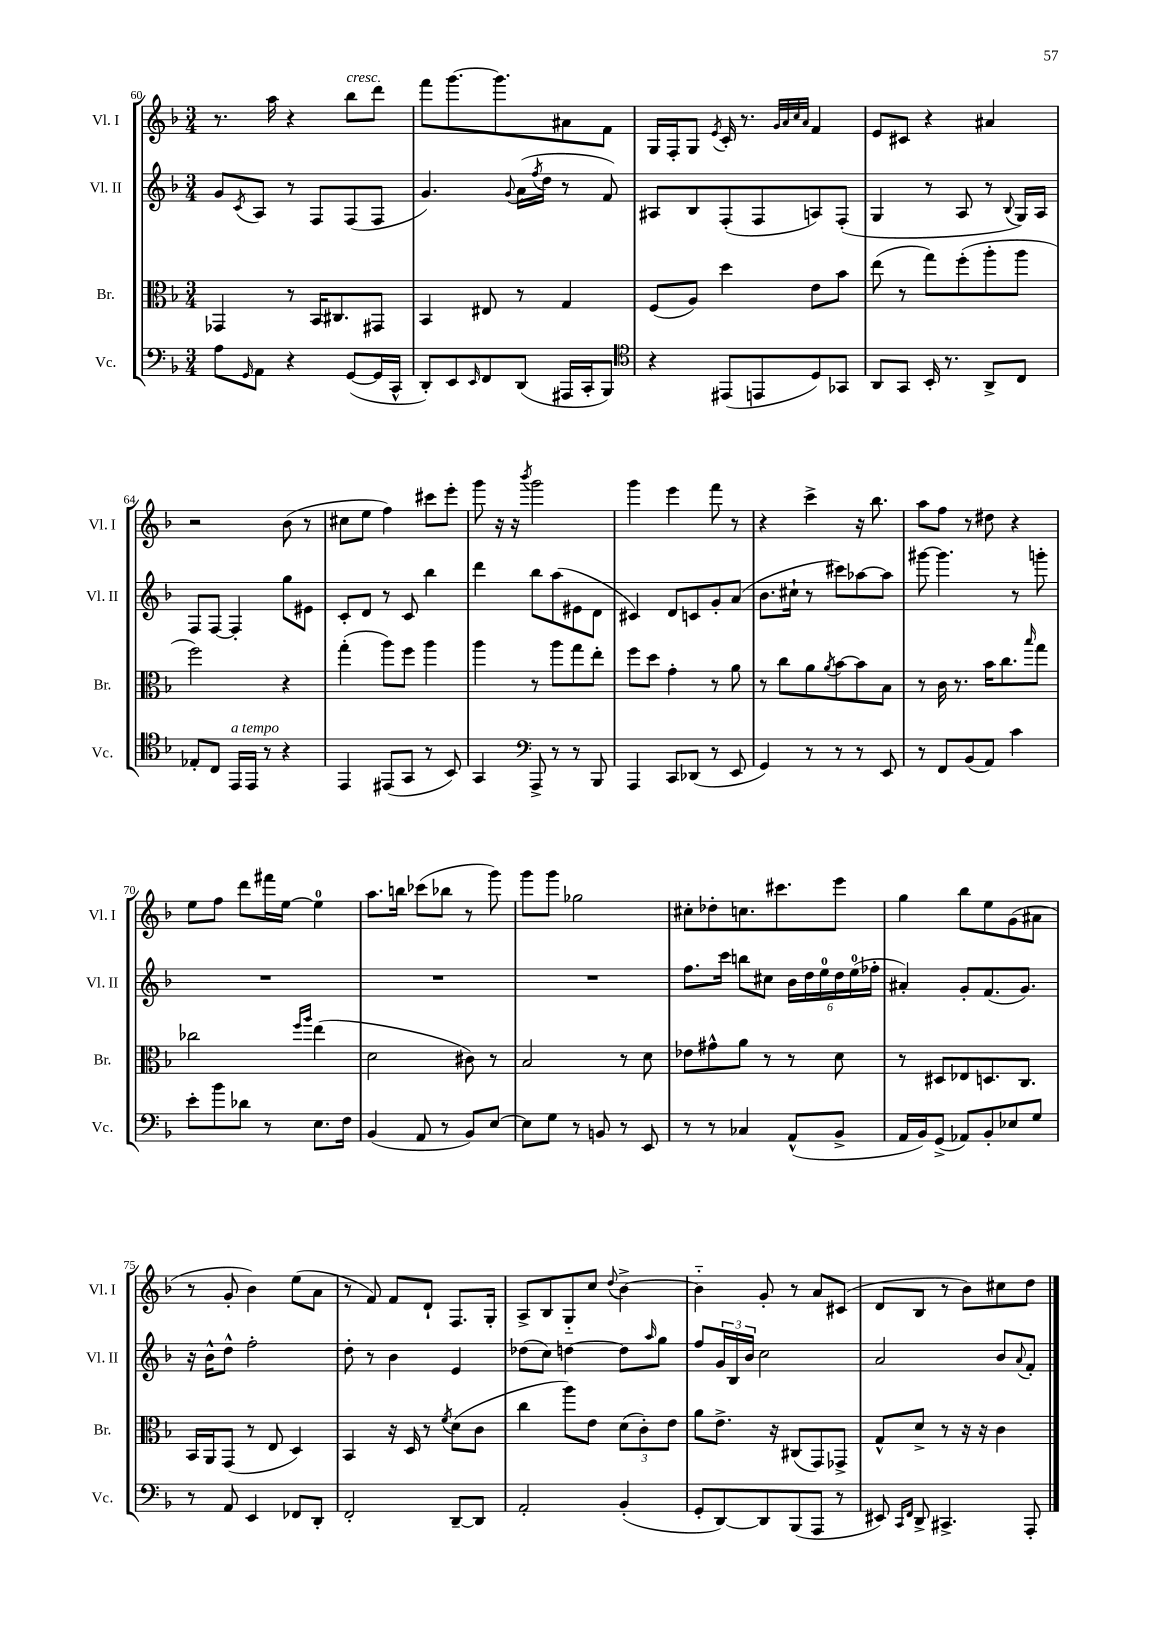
<<
\new StaffGroup <<
\new Staff = "s0" \with { instrumentName = "Vl. I" shortInstrumentName = "Vl. I" } {
    \clef treble \key f \major \numericTimeSignature \time 3/4
    r8. a''16 r4 bes''8^\markup { \italic "cresc." } d'''8 |
    f'''8 g'''8.~ g'''8. ais'8 f'8 |
    g16 f16-. g8 \acciaccatura { e'8 } c'16-. r8. \grace { g'32 a'32 c''32 a'32 } f'4 |
    e'8 cis'8 r4 ais'4 |
    r2 bes'8( r8 |
    cis''8 e''8 f''4) cis'''8 e'''8-. |
    g'''8 r16 r16 \acciaccatura { bes'''8 } g'''2 |
    g'''4 e'''4 f'''8 r8 |
    r4 c'''4-> r16 bes''8. |
    a''8 f''8 r8 dis''8 r4 |
    e''8 f''8 d'''8 fis'''16 e''16~ e''4-0 |
    a''8. b''16 ces'''8( bes''8 r8 g'''8) |
    g'''8 g'''8 ges''2 |
    cis''8-. des''8-. c''8. cis'''8. e'''8 |
    g''4 bes''8 e''8 g'8( ais'8 |
    r8 g'8-. bes'4) e''8( a'8 |
    r8 f'8) f'8 d'8-! f8. g16-. |
    a8-> bes8 g8-_ c''8 \appoggiatura { d''8 } bes'4~-> |
    bes'4-_ g'8-. r8 a'8 cis'8( |
    d'8 bes8 r8 bes'8) cis''8 d''8 \bar "|." |
}
\new Staff = "s1" \with { instrumentName = "Vl. II" shortInstrumentName = "Vl. II" } {
    \clef treble \key f \major \numericTimeSignature \time 3/4
    g'8 \acciaccatura { c'8 } a8 r8 f8 f8( f8 |
    g'4.) \appoggiatura { g'8 } a'16( \acciaccatura { f''8 } d''16 r8 f'8) |
    ais8 bes8 f8-.( f8 a8) f8-.( |
    g4 r8 a8 r8 \appoggiatura { bes8 } g16) a16 |
    f8 f8~ f4-. g''8 eis'8 |
    c'8-. d'8 r8 c'8 bes''4 |
    d'''4 bes''8 a''8( eis'8 d'8 |
    cis'4) d'8 c'8 g'8-. a'8( |
    bes'8. cis''16-! r8 cis'''8) aes''8~ aes''8 |
    gis'''8~ gis'''4. r8 g'''8-. |
    R2. |
    R2. |
    R2. |
    f''8. c'''16 b''8 cis''8 \tuplet 6/4 { bes'16 d''16 e''16-0 d''16 e''16-0( fes''16-. } |
    ais'4-.) g'8-. f'8.( g'8.) |
    r16 bes'16-^ d''8-^ f''2-. |
    d''8-. r8 bes'4 e'4 |
    des''8( c''8) d''4~ d''8 \grace { a''16 } g''8 |
    f''8 \tuplet 3/2 { g'16 bes16 bes'16 } c''2 |
    a'2 bes'8 \appoggiatura { a'8 } f'8-. \bar "|." |
}
\new Staff = "s2" \with { instrumentName = "Br." shortInstrumentName = "Br." } {
    \clef alto \key f \major \numericTimeSignature \time 3/4
    ges,4 r8 bes,16 cis8. gis,8 |
    bes,4 eis8 r8 g4 |
    f8( a8) d''4 e'8 bes'8 |
    e''8( r8 g''8) f''8-.( a''8-. a''8 |
    f''2) r4 |
    g''4-.( a''8) f''8 a''4 |
    a''4 r8 a''8 g''8 e''8-. |
    f''8 d''8 g'4-. r8 a'8 |
    r8 c''8 a'8 \acciaccatura { a'8 } bes'8~ bes'8 bes8 |
    r8 c'16 r8. bes'16 c''8. \grace { bes''16 } g''8 |
    ces''2 \grace { f''16 a''16 } e''4( |
    d'2 cis'8) r8 |
    bes2 r8 d'8 |
    ees'8 gis'8-^ a'8 r8 r8 d'8 |
    r8 dis8 ees8 d8. c8. |
    bes,16 a,16 g,8( r8 e8 d4) |
    bes,4 r16 d16 r8 \acciaccatura { f'8 } d'8( c'8 |
    c''4 a''8) e'8 \tuplet 3/2 { d'8( c'8-.) e'8 } |
    a'8 e'8.-> r16 cis8( g,8) ges,8-> |
    g8-^ d'8-> r8 r16 r16 c'4 \bar "|." |
}
\new Staff = "s3" \with { instrumentName = "Vc." shortInstrumentName = "Vc." } {
    \clef bass \key f \major \numericTimeSignature \time 3/4
    a8 \grace { g,16 } a,8 r4 g,8~( g,16 c,16-^ |
    d,8-.) e,8 \grace { e,16 } f,8 d,8( ais,,16 c,16-. bes,,8) |
    \clef tenor r4 eis,8( e,8 d8) ges,8 |
    a,8 g,8 bes,16-. r8. a,8-> c8 |
    ees8-. c8 e,16^\markup { \italic "a tempo" } e,16 r8 r4 |
    e,4 eis,8( g,8 r8 bes,8) |
    g,4 \clef bass a,,8-> r8 r8 bes,,8 |
    a,,4 c,8 des,8( r8 e,8 |
    g,4) r8 r8 r8 e,8 |
    r8 f,8 bes,8( a,8) c'4 |
    e'8-. bes'8 des'8 r8 e8. f16 |
    bes,4( a,8 r8 bes,8) e8~ |
    e8 g8 r8 b,8 r8 e,8 |
    r8 r8 ces4 a,8-^( bes,8-> |
    a,16 bes,16) g,8->( aes,8) bes,8-. ees8 g8 |
    r8 a,8 e,4 fes,8 d,8-. |
    f,2-. d,8~-- d,8 |
    a,2-. bes,4-.( |
    g,8-. d,8~) d,8 bes,,8( a,,8 r8 |
    eis,8) \grace { c,16 f,16 } d,8-> cis,4.-> a,,8-. \bar "|." |
}
>>
>>
\layout { \context { \Score currentBarNumber = #60 } }
